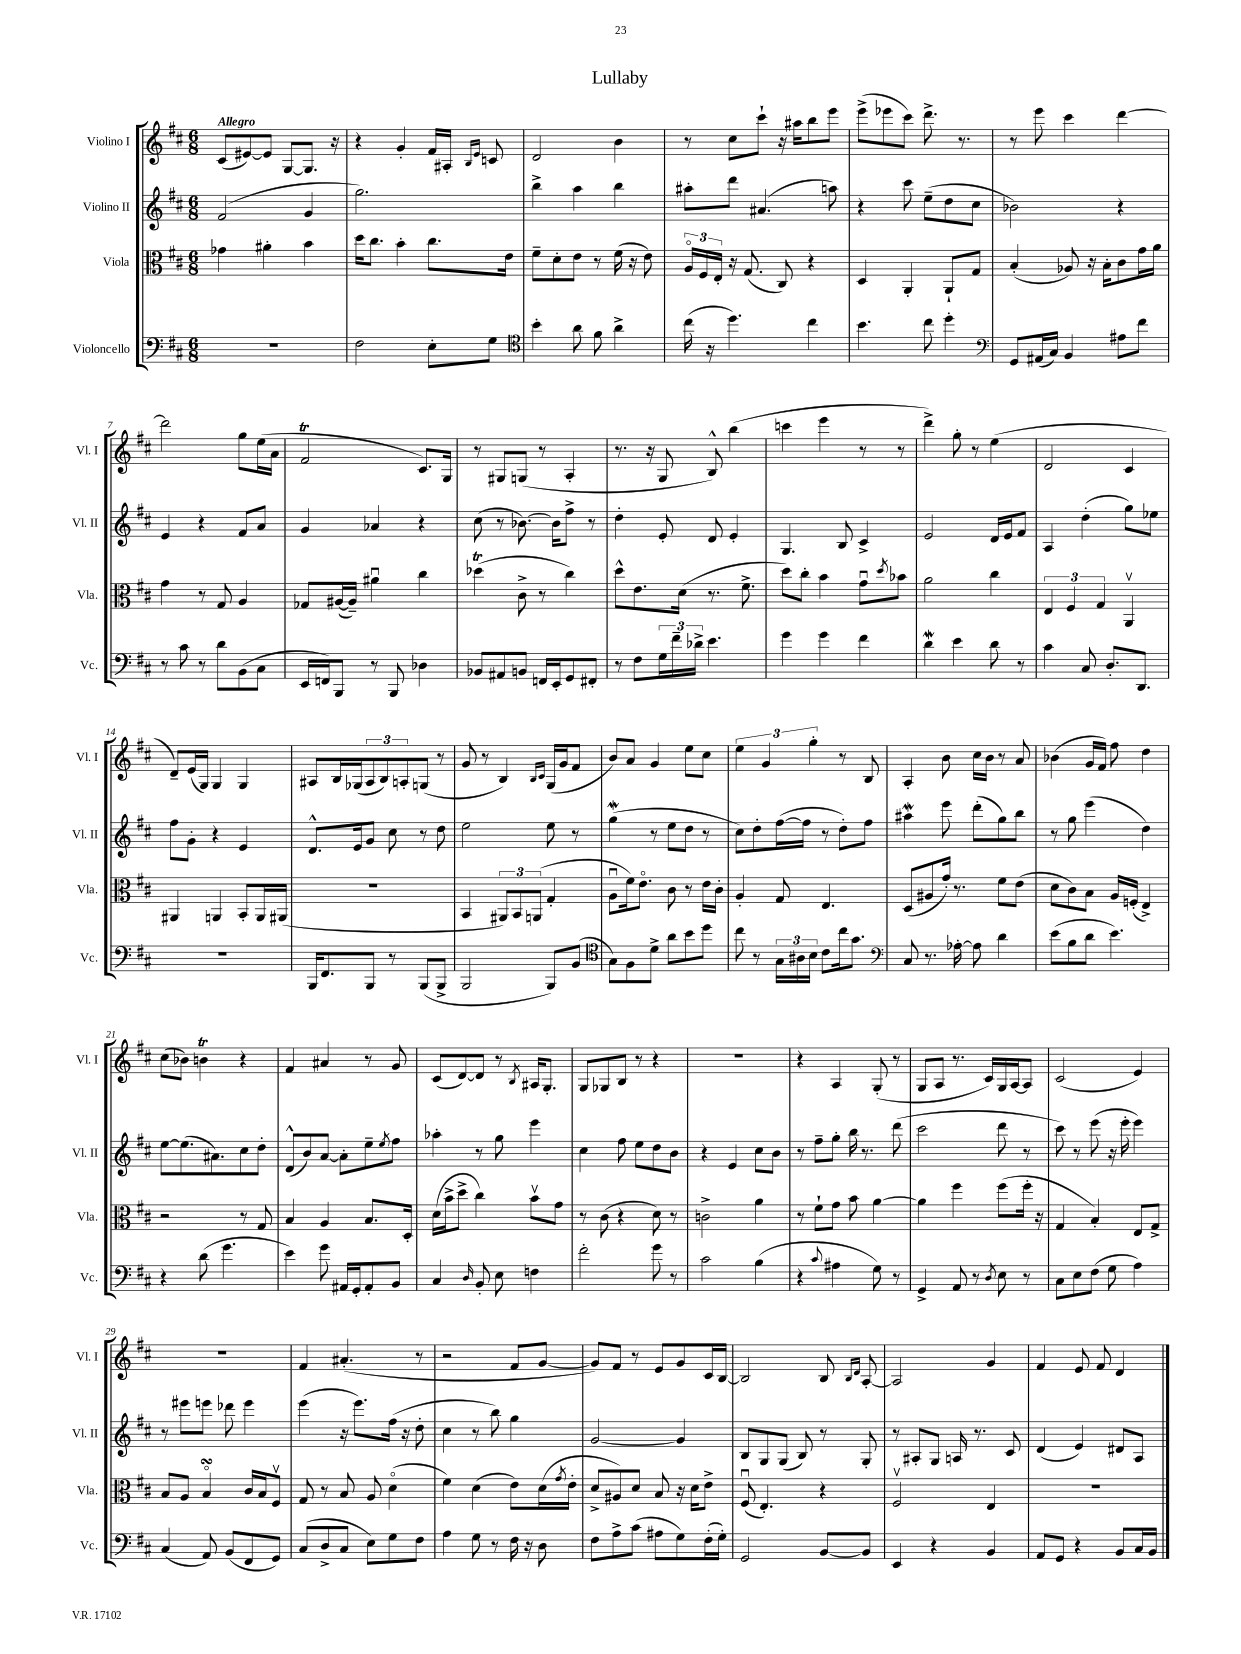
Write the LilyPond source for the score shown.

\header { title = "Lullaby" }
<<
\new StaffGroup <<
\new Staff = "s0" \with { instrumentName = "Violino I" shortInstrumentName = "Vl. I" } {
    \clef treble \key d \major \numericTimeSignature \time 6/8 \tempo "Allegro"
    cis'8( eis'8~) eis'8 g8~ g8. r16 |
    r4 g'4-. fis'16 ais16-. \grace { b16 e'16 } c'8 |
    d'2 b'4 |
    r8 cis''8 cis'''8-! r16 ais''16 b''8 e'''8 |
    e'''8->( ees'''8 cis'''8) d'''8.-> r8. |
    r8 e'''8 cis'''4 d'''4~ |
    d'''2 g''8 e''16( a'16 |
    fis'2\trill cis'8.) g16 |
    r8 gis8 g8( r8 a4-. |
    r8. r16 g8 b8-^) b''4( |
    c'''4 e'''4 r8 r8 |
    d'''4->) g''8-. r8 e''4( |
    d'2 cis'4 |
    d'8--) e'16( g16) g4 g4 |
    ais8 b16 ges16( \tuplet 3/2 { ais8 b8) a8-. } g8( r8 |
    g'8 r8 b4) \grace { b16 cis'16 } g16( g'16 fis'8 |
    b'8) a'8 g'4 e''8 cis''8 |
    \tuplet 3/2 { e''4 g'4 g''4-. } r8 b8 |
    a4-. b'8 cis''16 b'16 r8 a'8 |
    bes'4( g'16 fis'16) fis''8 d''4 |
    cis''8( bes'8) b'4\trill r4 |
    fis'4 ais'4 r8 g'8 |
    cis'8( d'8~) d'8 r8 \acciaccatura { b8 } ais16 g8.-. |
    g8 ges8 b8 r8 r4 |
    R2. |
    r4 a4 g8-.( r8 |
    g8 a8 r8. cis'16) g16 a16~ a8 |
    cis'2( e'4) |
    R2. |
    fis'4 ais'4.-.( r8 |
    r2 fis'8 g'8~ |
    g'8) fis'8 r8 e'8 g'8 cis'16 b16~ |
    b2 b8 \grace { b16 d'16 } a8~-. |
    a2 g'4 |
    fis'4 e'8 fis'8 d'4 \bar "|." |
}
\new Staff = "s1" \with { instrumentName = "Violino II" shortInstrumentName = "Vl. II" } {
    \clef treble \key d \major \numericTimeSignature \time 6/8
    fis'2( g'4 |
    g''2.) |
    b''4-> a''4 b''4 |
    ais''8-. d'''8 ais'4.( a''8) |
    r4 cis'''8 e''8--( d''8 cis''8 |
    bes'2) r4 |
    e'4 r4 fis'8 a'8 |
    g'4 aes'4 r4 |
    cis''8( r8 bes'8.~) bes'16 fis''8-> r8 |
    d''4-. e'8-. d'8 e'4-. |
    g4. b8 cis'4-> |
    e'2 d'16 e'16 fis'8 |
    a4 d''4-.( g''8) ees''8 |
    fis''8 g'8-. r4 e'4 |
    d'8.-^ e'16 g'8 cis''8 r8 d''8 |
    e''2 e''8 r8 |
    g''4\mordent( r8 e''8 d''8 r8 |
    cis''8) d''8-. fis''16~( fis''16 r8 d''8-.) fis''8 |
    ais''4\mordent e'''8 d'''8-.( g''8) b''8 |
    r8 g''8 e'''4( d''4) |
    e''8~ e''8.( ais'8.) cis''8 d''8-. |
    d'8-^( b'8) a'8~ a'8-. e''8-- \acciaccatura { e''8 } fis''8 |
    aes''4-. r8 g''8 e'''4 |
    cis''4 fis''8 e''8 d''8 b'8 |
    r4 e'4 cis''8 b'8 |
    r8 fis''8-- g''8-. b''16 r8. d'''8( |
    cis'''2 d'''8 r8 |
    cis'''8) r8 e'''8( r16 e'''16-. e'''4) |
    r8 eis'''8 e'''8 des'''8 e'''4 |
    e'''4( r16 e'''8.) fis''16( r16 d''8-. |
    cis''4 r8 b''8) g''4 |
    g'2~ g'4 |
    b8 g8 g8( b8) r8 g8-. |
    r8 ais8-. g8 a16 r8. cis'8 |
    d'4( e'4) dis'8 a8 \bar "|." |
}
\new Staff = "s2" \with { instrumentName = "Viola" shortInstrumentName = "Vla." } {
    \clef alto \key d \major \numericTimeSignature \time 6/8
    ges'4 ais'4-. b'4 |
    d''16 cis''8. b'4-. cis''8. e'16 |
    fis'8-- d'8-. e'8 r8 fis'16( r16 e'8) |
    \tuplet 3/2 { a16\flageolet fis16 e16-. } r16 g8.( cis8) r4 |
    d4 a,4-. a,8-! g8 |
    b4-.( aes8) r16 b16-. cis'8 g'16 a'16 |
    g'4 r8 g8 a4 |
    ges8 ais16~( ais16--) ais'4\downbow cis''4 |
    des''4\trill( cis'8-> r8 cis''4) |
    d''8-^ e'8. d'16( r8. fis'8.-> |
    d''8) cis''8-. b'4 g'8\downbow \acciaccatura { d''8 } bes'8 |
    a'2 cis''4 |
    \tuplet 3/2 { e4 fis4 g4 } a,4\upbow |
    ais,4 a,4 b,8-. a,16 ais,16( |
    R2. |
    b,4 \tuplet 3/2 { ais,8) b,8 a,8( } g4-. |
    a8\downbow fis'16) e'8.\flageolet cis'8 r8 e'16 cis'16-. |
    a4-. g8 e4. |
    d8( ais8 g'16-.) r8. fis'8 e'8( |
    d'8 cis'8) b8 a16 f16-.( e4->) |
    r2 r8 g8 |
    b4 a4 b8. d16-. |
    d'16( b'16-> d''8-> cis''4) b'8\upbow g'8 |
    r8 cis'8( r4 d'8) r8 |
    c'2-> a'4 |
    r8 fis'8-! g'8 b'8 a'4~ |
    a'4 fis''4 fis''8( fis''16-. r16 |
    g4 b4-.) e8 g8-> |
    b8 a8 b4\flageolet\turn cis'16 b16 fis8\upbow |
    g8 r8 b8 a8 d'4\flageolet( |
    fis'4) d'4( e'8) d'16( \acciaccatura { g'8 } e'16-. |
    d'8-> ais8) d'8 b8 r16 d'16 e'8-> |
    fis8\downbow( e4.-.) r4 |
    fis2\upbow e4 |
    R2. \bar "|." |
}
\new Staff = "s3" \with { instrumentName = "Violoncello" shortInstrumentName = "Vc." } {
    \clef bass \key d \major \numericTimeSignature \time 6/8
    R2. |
    fis2 e8-. g8 |
    \clef tenor b'4-. a'8 fis'8 a'4-> |
    cis''16( r16 d''4.) cis''4 |
    b'4. cis''8 d''4-. |
    \clef bass g,8 ais,16( cis16) b,4 ais8 fis'8 |
    r8 cis'8 r8 d'8 b,8( cis8 |
    e,16 f,16) b,,8 r8 b,,8 des4 |
    bes,8 ais,8 b,8 f,16 e,16-. g,8 fis,8-. |
    r8 fis8 \tuplet 3/2 { g16 fis'16-- des'16-> } e'4. |
    g'4 g'4 fis'4 |
    d'4\mordent e'4 d'8 r8 |
    cis'4 cis8 d8.-. d,8. |
    r2. |
    b,,16 fis,8. b,,8 r8 b,,8( b,,8-> |
    b,,2 b,,8) b,8( |
    \clef tenor g8) fis8 d'8-> a'8 b'8 d''8 |
    cis''8 r8 \tuplet 3/2 { g16 ais16 b16 } cis'8 cis''16 g'8. |
    \clef bass cis8 r8. aes16~-. aes8 d'4 |
    e'8( b8 d'8 e'4.) |
    r4 d'8( g'4. |
    e'4) g'8 ais,16 g,16-. ais,8-. b,8 |
    cis4 \grace { d16 } b,8-. e8 f4 |
    fis'2-. g'8 r8 |
    cis'2 b4( |
    r4 \appoggiatura { cis'8 } ais4 g8) r8 |
    g,4-> a,8 r8 \acciaccatura { d8 } e8 r8 |
    cis8 e8 fis8( g8 a4) |
    cis4( a,8) b,8( fis,8 g,8) |
    cis8( d8-> cis8 e8) g8 fis8 |
    a4 g8 r8 fis16 r16 d8 |
    fis8 a8-> cis'8( ais8 g8) fis16-.( g16-.) |
    g,2 b,8~ b,8 |
    e,4 r4 b,4 |
    a,8 g,8 r4 b,8 cis16 b,16 \bar "|." |
}
>>
>>
